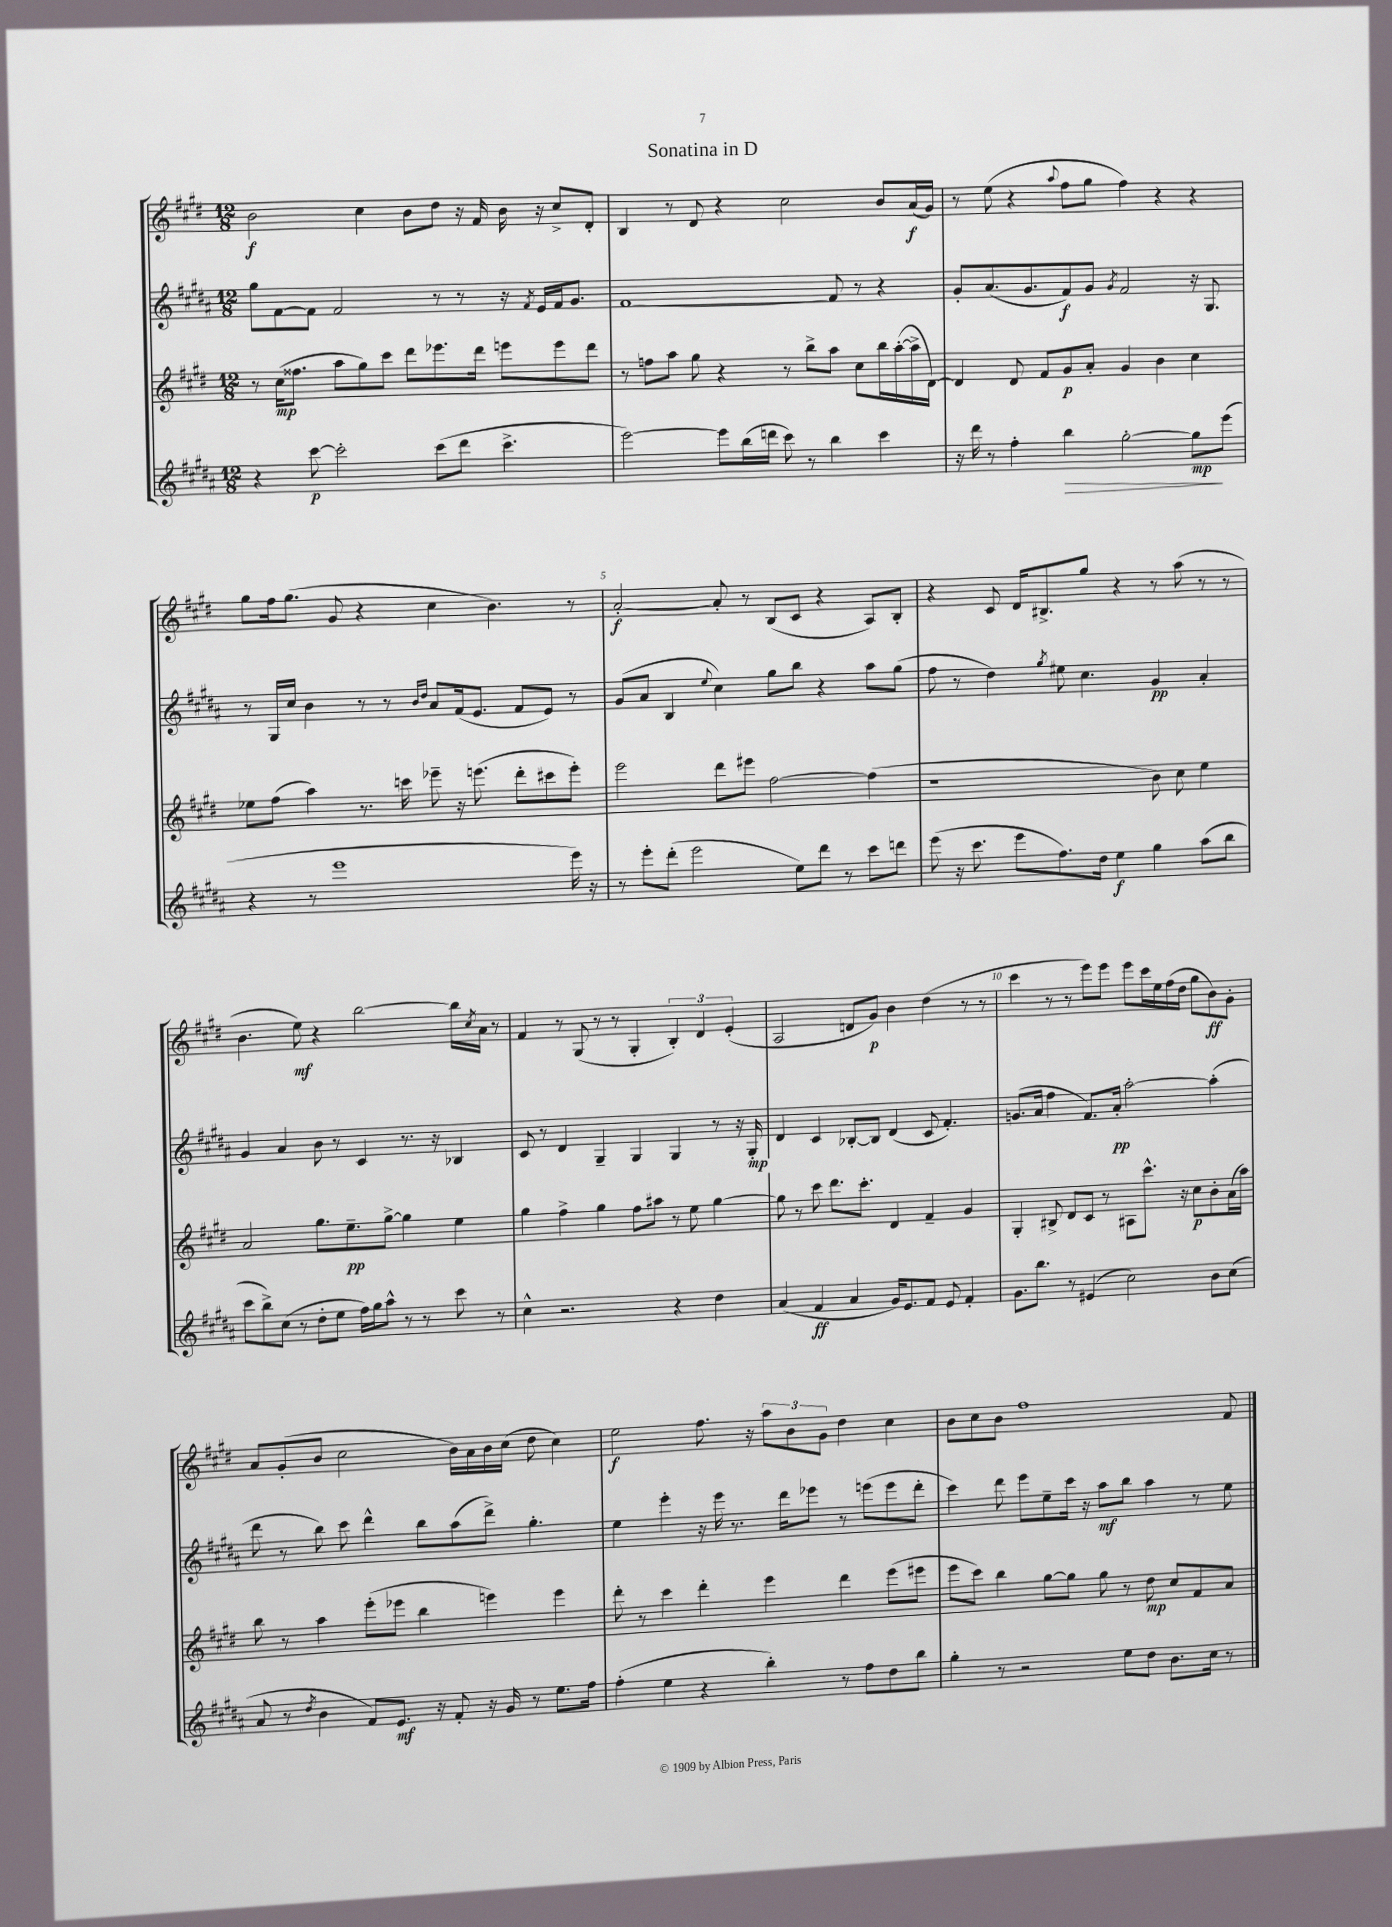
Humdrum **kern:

**kern	**kern	**kern	**kern
*staff4	*staff3	*staff2	*staff1
*clefG2	*clefG2	*clefG2	*clefG2
*k[f#c#g#d#a#]	*k[f#c#g#d#]	*k[f#c#g#d#a#]	*k[f#c#g#d#]
*M12/8	*M12/8	*M12/8	*M12/8
4r	8r	8gg#\L	2b\
.	(16cc#\LK	[8f#\	.
.	8.ff##\J	.	.
[8ccc#\	.	8f#\]J	.
2ccc#'\]	8aa\L	2f#/	.
.	8gg#\)	.	4cc#\
.	8ccc#\J	.	.
.	8ddd#\L	.	8b\L
(8ccc#\L	8.eee-\	8r	8dd#\J
8ddd#\J	.	8r	16r
.	16ddd#\Jk	.	16f#/
4.ccc#^\	8eee\L	16r	16b\
.	.	8qf#/	.
.	.	16e/LL	16r
.	8eee\	16f#/J	8cc#^/L
.	.	8.g#/J	.
.	8ddd#\J	.	8d#'/J
=	=	=	=
[2eee\)	8r	[1f#	4B/
.	8ff\L	.	.
.	8aa\J	.	8r
.	8gg#\	.	8d#/
8eee\]L	4r	.	4r
(16bb\L	.	.	.
16ddd\JJ	.	.	.
8ccc#\)	8r	.	2cc#\
8r	8bb^\L	.	.
4bb\	8aa\J	8f#/]	.
.	8cc#\L	8r	.
4ccc#\	16bb\L	4r	8b/L
.	([16aa'\	.	.
.	16aa^\]	.	(16a/L
.	[16d#\JJ)	.	16g#/JJ)
=	=	=	=
16r	4d#/]	8g#'/L	8r
16ddd#\	.	.	.
8r	.	(8.a#/	(8ee\
4ff#'\	8d#/	.	4r
.	.	8.g#/	.
.	8f#/L	.	.
.	.	.	8qqaa/
4bb\	8g#/	8f#/)	8ff#\L
.	8a'/J	8g#/J	8gg#\J
.	.	8qg#/	.
[2gg#'\	4g#/	2f#/	4ff#\)
.	4b\	.	4r
8gg#\]L	4cc#\	16r	4r
.	.	8.G#/	.
(8eee\J	.	.	.
=	=	=	=
4r	8ee-\L	8r	8gg#\L
.	(8ff#\J	16G#/LL	16ff#\k
.	.	16cc#/JJ	(8.gg#\J
8r	4aa\)	4b\	.
1eee	.	.	8g#/
.	8.r	8r	4r
.	.	8r	.
.	16ccc\	.	.
.	.	16qqb/LL	.
.	.	16qqdd#/JJ	.
.	8eee-~\	8a#/L	4cc#\
.	16r	(16f#/k	.
.	(8.eee\	8.e/J	.
.	.	.	4.b\)
.	8ddd#'\L	8f#/L	.
.	8ccc#\	8e/J)	.
16eee\)	8eee'\J)	8r	8r
16r	.	.	.
=	=	=	=
8r	2eee\	(8g#/L	[2a'/
8eee'\L	.	8a#/J	.
(8ddd#'\J	.	4B/	.
2eee\	.	.	.
.	.	8qqee/	.
.	8ddd#\L	4cc#\)	8a'/]
.	8eee#\J	.	8r
.	[2ff#\	8gg#\L	(8B/L
8ee\L)	.	8bb\J	8c#/J
8ddd#\J	.	4r	4r
8r	.	.	.
8ccc#\L	(4ff#\]	8aa#\L	8A/L)
8ddd\J	.	(8gg#\J	8B'/J
=	=	=	=
(8eee\	1r	8ff#\	4r
16r	.	8r	.
8.ccc#\	.	.	.
.	.	4dd#\)	8c#/
8eee\L	.	.	16d#/LK
.	.	.	8.B#^/
.	.	8qgg#/	.
8.ff#\)	.	8ee#\	.
.	.	4.cc#\	8gg#/J
16dd#\Jk	.	.	.
4ee\	.	.	4r
4gg#\	8b\)	4g#/	8r
.	8cc#\	.	(8aa\
(8aa#\L	4ee\	4a#'/	8r
8bb\J	.	.	8r
=	=	=	=
8ccc#\L	2a/	4g#/	4.b\
8bb^\)	.	.	.
(8cc#\J	.	4a#/	.
8r	.	.	8ee\)
8dd#'\L	8.gg#\L	8b\	4r
8ee\J	.	8r	.
.	8.ee~\	.	.
16ff#\LL)	.	4c#/	[2bb\
16gg#\J	.	.	.
8aa#^^\J	[8gg#^\J	.	.
8r	4gg#\]	8.r	.
8r	.	.	.
.	.	16r	.
8ccc#\	4ee\	4B-/	16bb\]LL
.	.	.	8qcc#/
.	.	.	16a\JJ
8r	.	.	8r
=	=	=	=
4cc#^^\	4gg#\	8c#/	4f#/
.	.	8r	.
2.r	4ff#^\	4d#/	8r
.	.	.	(8G#/
.	4gg#\	4G#~/	8r
.	.	.	8r
.	8ff#\L	4G#/	4G#'/
.	8aa#\J	.	.
4r	8r	4G#/	6B'/)
.	8ee\	.	.
.	.	.	6d#/
4dd#\	[4gg#\	8r	.
.	.	.	(6e'/
.	.	16r	.
.	.	16G#'/	.
=	=	=	=
(4a#/	8gg#\]	4d#/	2A/
.	8r	.	.
4f#/	8ccc#\	4c#/	.
.	8.ddd#\L	.	.
4a#/	.	[8B-'/L	8d/L
.	8.ccc#'\J	.	.
.	.	8B-/]J	8g#/J)
16g#/LK)	4d#/	(4d#/	4b\
8.e/	.	.	.
8f#/J	4f#~/	8c#/	(4dd#\
8e/	.	4.f#'/)	.
4f#'/	4g#/	.	8r
.	.	.	8r
=	=	=	=
8.g#\L	4G#'/	(8.g/L	4ccc#\
8.bb\J	.	16a#/Jk	.
.	8B#^/	4ff#\	8r
8r	8d#/L	.	8r
(4e#/	8c#/J	8.f#/L)	8eee\L)
.	8r	.	8eee\J
.	.	16a#'/Jk	.
2cc#\)	8A#\L	[2aa#'\	8eee\L
.	8.ccc#^^\J	.	16ccc#\L
.	.	.	16ee\
.	.	.	(16ff#\
.	16r	.	16dd#\JJ
.	8cc#\L	.	8gg#\L
8b\L	8b'\	(4aa#'\]	8b\)
(8cc#\J	(16a\L	.	8g#'\J
.	16aa\JJ)	.	.
=	=	=	=
8a#/	8bb\	8ddd#\	8a/L
8r	8r	8r	(8g#'/
8qdd#/	.	.	.
4b\	4aa\	8bb\)	8b/J
.	.	8ccc#\	2cc#\
8f#/L)	(8eee'\L	4ddd#^^\	.
8.e/J	8eee-\J	.	.
.	4bb\	8bb\L	.
16r	.	.	.
8f#'/	.	(8aa#\	16b\LL)
.	.	.	16a\
16r	4eee\)	8ddd#^\J)	16b\
16g#/	.	.	(16cc#\JJ
8r	.	4.gg#'\	8dd#\
8.ee\L	4eee\	.	4cc#\)
16ff#\Jk	.	.	.
=	=	=	=
(4ff#'\	8ddd#'\	4ee\	2ee\
.	8r	.	.
4ee\	4ccc#\	4eee'\	.
4r	4ddd#'\	16r	8.ff#\
.	.	16eee\	.
.	.	8.r	.
.	.	.	16r
4bb'\)	4eee\	.	12aa\L
.	.	16ddd#\LK	.
.	.	.	12b\
.	.	8eee-\J	.
.	.	.	12g#\J
8r	4ddd#\	8r	4dd#\
8ff#\L	.	(8eee\L	.
8dd#\	(8eee\L	8eee\	4cc#\
8bb\J	8eee#\J	8ddd#'\J	.
=	=	=	=
4gg#'\	8eee\L	4ccc#\)	8b\L
.	8ccc#\J)	.	8cc#\
8r	4bb\	8ddd#\	8b\J
2r	.	8eee\L	1ff#
.	[8gg#\L	8ee~\	.
.	8gg#\]J	16ccc#\Jk	.
.	.	16r	.
.	8gg#\	8aa#\L	.
8ee\L	8r	8bb\J	.
8dd#\J	8dd#\	4aa#\	.
8.b\L	8cc#/L	.	.
.	8f#/	8r	.
16cc#\Jk	.	.	.
8r	8a/J	8ee\	8f#/
==	==	==	==
*-	*-	*-	*-
